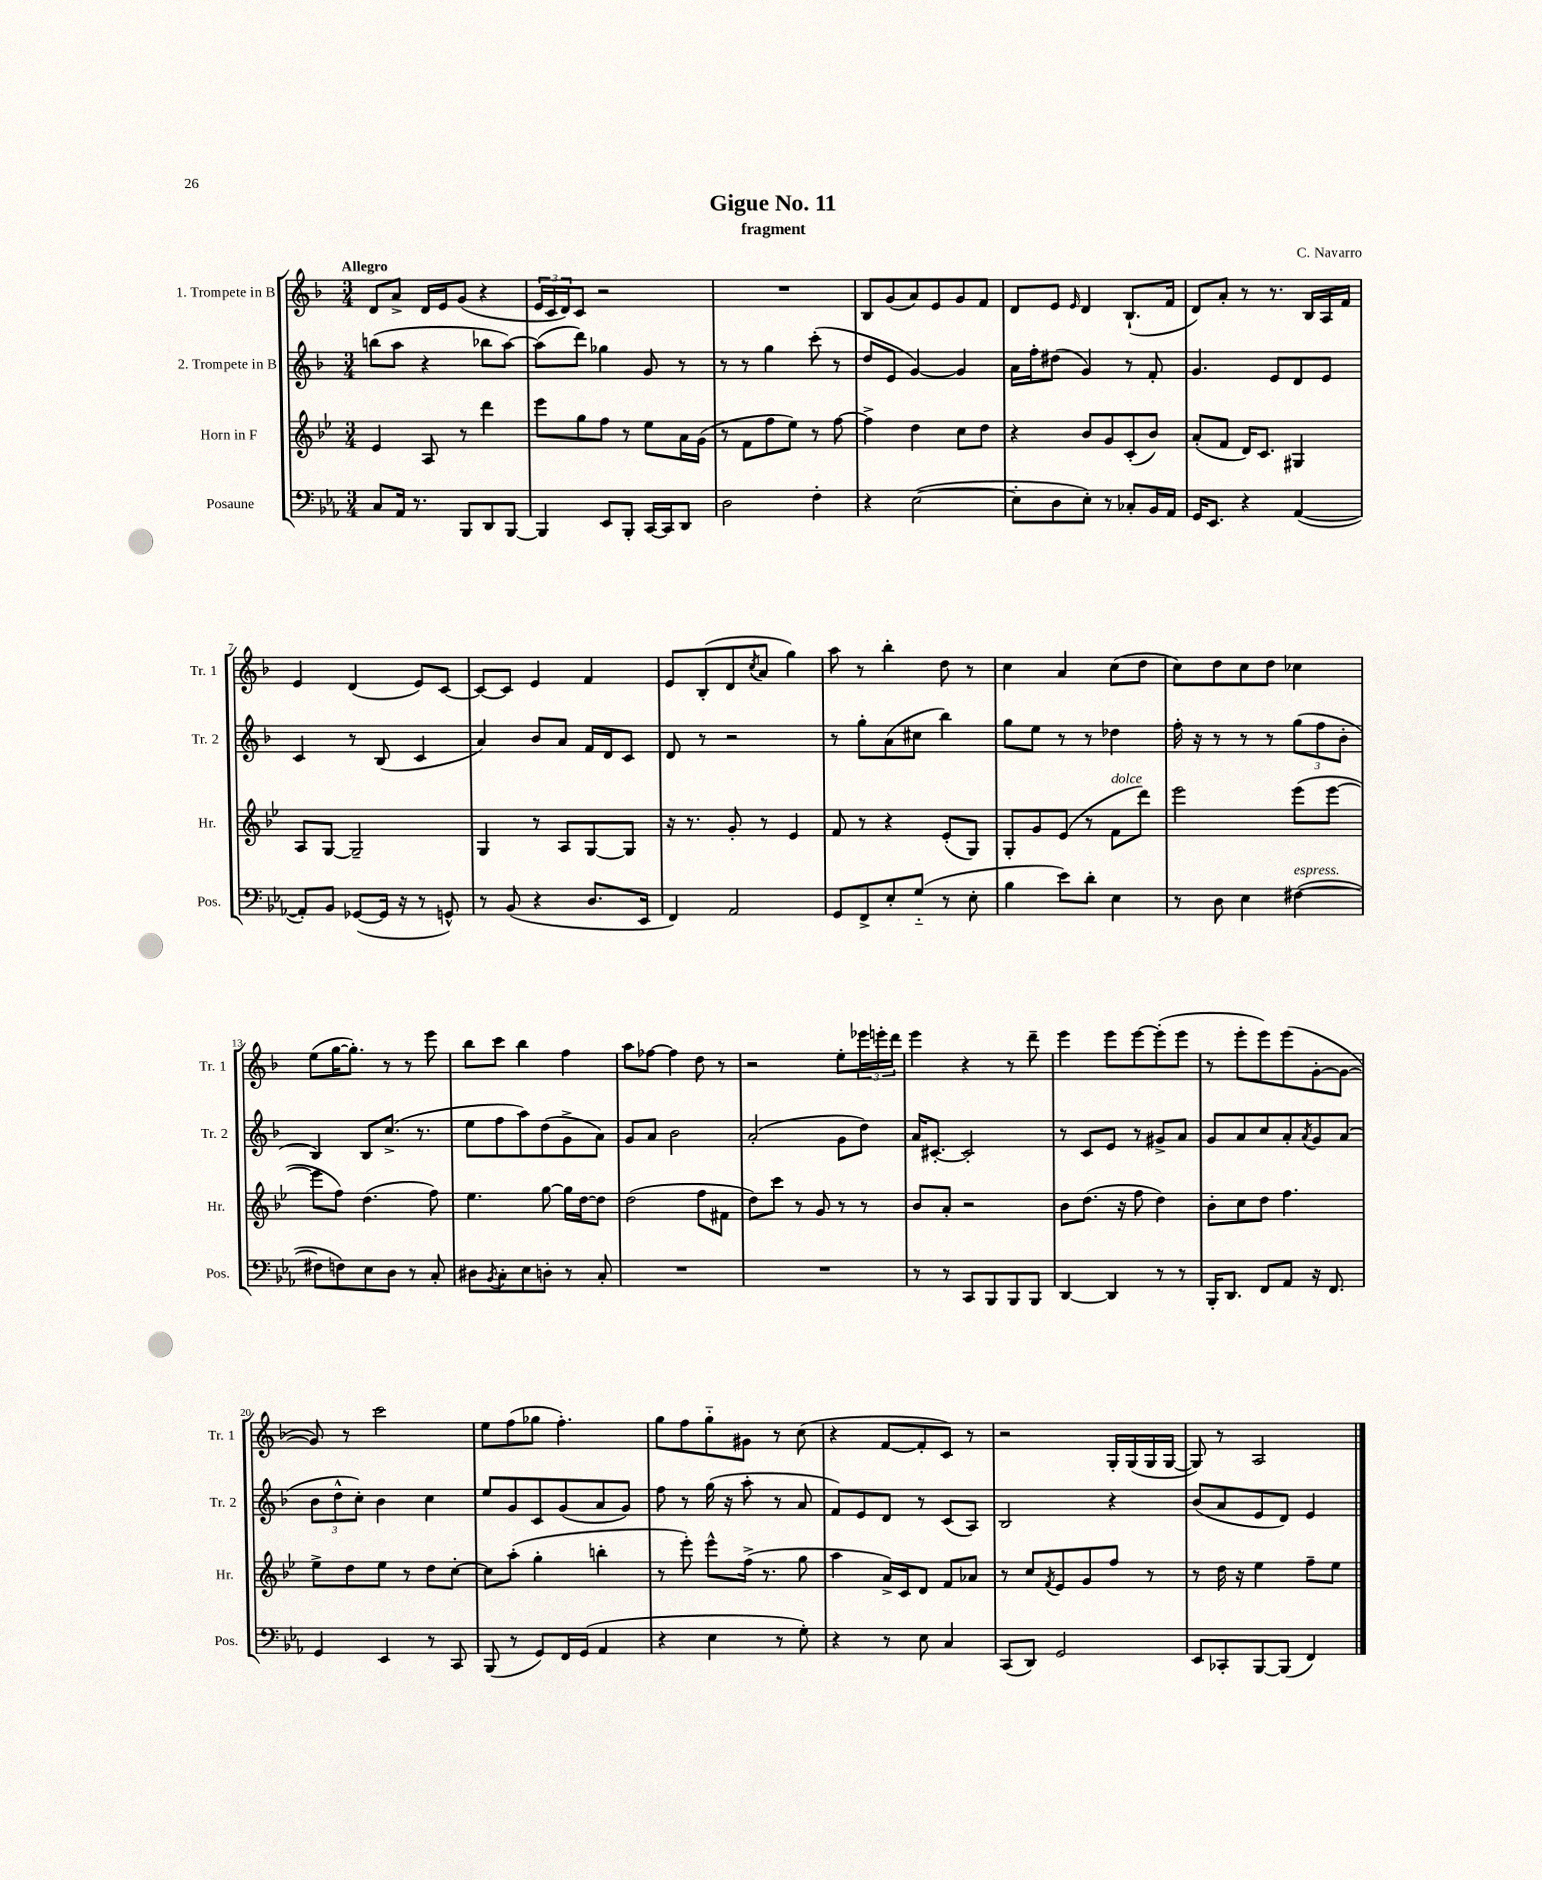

**kern	**kern	**kern	**kern
*part4	*part3	*part2	*part1
*staff4	*staff3	*staff2	*staff1
*I"Posaune	*I"Horn in F	*I"2. Trompete in B	*I"1. Trompete in B
*I'Pos.	*I'Hr.	*I'Tr. 2	*I'Tr. 1
*clefF4	*clefG2	*clefG2	*clefG2
*k[b-e-a-]	*k[b-e-]	*k[b-]	*k[b-]
*M3/4	*M3/4	*M3/4	*M3/4
=1	=1	=1	=1
!	!	!	!LO:TX:a:B:t=Allegro
8C/L	4e-/	(8bbn\L	8d/L
16AA-/Jk	.	8aa\J	8a^/J
8.r	.	.	.
.	8A/	4r	16d/LL
.	.	.	16e/J
8BBB-/L	8r	.	(8g/J
8DD/	4ddd\	8bb-X\L	4r
[8BBB-/J	.	[8aa\J)	.
=2	=2	=2	=2
4BBB-/]	8eee-\L	(8aa\L]	24e/LL
.	.	.	24c/
.	.	.	24d/J)
.	8gg\	8ddd\J)	8c/J
8EE-/L	8ff\J	4gg-X\	2r
8BBB-'/J	8r	.	.
[16CC/LL	8ee-\L	8g/	.
16CC/J]	.	.	.
8DD/J	16a\L	8r	.
.	(16g\JJ	.	.
=3	=3	=3	=3
2D\	8r	8r	2.r
.	8f\L	8r	.
.	8ff\	4gg\	.
.	8ee-\J)	.	.
4F'\	8r	(8ccc'\	.
.	[8ff\	8r	.
=4	=4	=4	=4
4r	4ff^\]	8dd/L	8B-/L
.	.	8e/J	(8g/
([2E-\	4dd\	[4g/)	8a/)
.	.	.	8e/
.	8cc\L	4g/]	8g/
.	8dd\J	.	8f/J
=5	=5	=5	=5
8E-'\L]	4r	16a\LL	8d/L
.	.	16ff'\J	.
8D\	.	(8dd#X\J	8e/J
.	.	.	16qqe/
8E-'\J)	8b-/L	4g/)	4d/
8r	8g/	.	.
8C-X'/L	(8c'/	8r	(8.B-`/L
16BB-/L	8b-/J)	8f'/	.
16AA-/JJ	.	.	16f/Jk
=6	=6	=6	=6
16GG/KL	(8a'/L	4.g/	8d/L)
8.EE-/J	.	.	.
.	8f/J	.	8a'/J
4r	16d/KL)	.	8r
.	8.c/J	.	.
.	.	8e/L	8.r
([4AA-/	4G#X/	8d/	.
.	.	.	16B-/LL
.	.	8e/J	16A/
.	.	.	16f/JJ
!!LO:LB:g=z
=7	=7	=7	=7
8AA-'/L])	8A/L	4c/	4e/
8BB-/J	[8G/J	.	.
([8GG-X/L	2G~/]	8r	(4d/
16GG-/Jk]	.	(8B-/	.
16r	.	.	.
8r	.	4c/	8e/L)
8GGn^^/)	.	.	[8c/J
=8	=8	=8	=8
8r	4G/	4a/)	8c/L_
(8BB-/	.	.	8c/J]
4r	8r	8b-/L	4e/
.	8A/L	8a/J	.
8.D/L	[8G/	16f/LL	4f/
.	.	16d/J	.
.	8G/J]	8c/J	.
16EE-/Jk	.	.	.
=9	=9	=9	=9
4FF/)	16r	8d/	8e/L
.	8.r	.	.
.	.	8r	(8B-'/
2AA-/	8g'/	2r	8d/
.	.	.	8qcc/
.	8r	.	8a/J
.	4e-/	.	4gg\)
=10	=10	=10	=10
8GG/L	8f/	8r	8aa\
8FF^/	8r	8gg'\L	8r
8E-'/	4r	(8a\	4bb-'\
(8G/J	.	8cc#X\J	.
8r	(8e-'/L	4bb-\)	8dd\
8E-'\	8G/J)	.	8r
=11	=11	=11	=11
4B-\	8G'/L	8gg\L	4cc\
.	8g/	8ee\J	.
8e-\L)	(8e-/J	8r	4a/
8d'\J	8r	8r	.
!	!LO:TX:a:i:t=dolce	!	!
4E-\	8f\L	4dd-X\	(8cc\L
.	8ddd\J)	.	8dd\J
=12	=12	=12	=12
8r	2eee-\	16ff'\	8cc\L)
.	.	16r	.
8D\	.	8r	8dd\
4E-\	.	8r	8cc\
.	.	8r	8dd\J
!LO:TX:a:i:t=espress.	!	!	!
([4F#X\	(8eee-\L	(12gg\L	4cc-X\
.	.	12ff\	.
.	[8eee-\J	.	.
.	.	12b-'\J	.
!!LO:LB:g=z
=13	=13	=13	=13
8F#X\L]	8eee-\L]	4B-/)	(8ee\L
8Fn\)	8ff\J)	.	[16gg\K
.	.	.	8.gg'\J])
8E-\	(4.dd\	8B-/L	.
8D\J	.	(8.cc^/J	8r
8r	.	.	8r
.	.	8.r	.
8C'/	8ff\)	.	8eee\
=14	=14	=14	=14
8D#X\L	4.ee-\	8ee\L	8bb-\L
8qBB-/	.	.	.
8C'\	.	8ff\	8ccc\J
8E-\	.	8aa\)	4bb-\
8Dn'\J	[8gg\	(8dd\	.
8r	16gg\LL]	8g^\	4ff\
.	[16dd\J	.	.
8C'/	8dd\J]	8a\J)	.
=15	=15	=15	=15
2.r	(2dd\	8g/L	8aa\L
.	.	8a/J	[8ff-X\J
.	.	2b-\	4ff-\]
.	8ff\L	.	8dd\
.	8f#X\J	.	8r
=16	=16	=16	=16
2.r	8dd\L)	(2a'/	2r
.	8ccc\J	.	.
.	8r	.	.
.	8g/	.	.
.	8r	8g\L	8ee'\L
.	8r	8dd\J)	24eee-X\L
.	.	.	24eeen'\
.	.	.	24ddd\JJ
=17	=17	=17	=17
8r	8b-/L	16a/KL	4eee\
.	.	[8.c#X'/J	.
8r	8a'/J	.	.
8CC/L	2r	2c#'/]	4r
8BBB-/	.	.	.
8BBB-/	.	.	8r
8BBB-/J	.	.	8ddd~\
=18	=18	=18	=18
[4DD/	8b-\L	8r	4eee\
.	(8.dd\J	8c/L	.
4DD/]	.	8e/J	8eee\L
.	16r	.	.
.	8ff\	8r	[8eee\
8r	4dd\)	8g#X^/L	(8eee'\]
8r	.	8a/J	8eee\J
=19	=19	=19	=19
16BBB-'/KL	8b-'\L	8g/L	8r
8.DD/J	.	.	.
.	8cc\	8a/	8eee'\L
8FF/L	8dd\J	8cc/	8eee\)
8AA-/J	4.ff\	8a'/	(8eee\
.	.	8qa/	.
16r	.	8g/	[8g'\
8.FF/	.	.	.
.	.	(8a/J	8g\J_
!!LO:LB:g=z
=20	=20	=20	=20
4GG/	8ee-^\L	12b-\L	8g/])
.	.	12dd^^\	.
.	8dd\	.	8r
.	.	12cc'\J)	.
4EE-/	8ee-\J	4b-\	2ccc\
.	8r	.	.
8r	8dd\L	4cc\	.
8CC/	[8cc'\J	.	.
=21	=21	=21	=21
(8BBB-/	8cc\L]	8ee/L	8ee\L
8r	(8aa'\J	8g/	(8ff\
8GG/L)	4gg'\	8c/	8gg-X\J
16FF/L	.	(8g/	4.ff'\)
(16GG/JJ	.	.	.
4AA-/	4bbn'\	8a/	.
.	.	8g/J)	.
=22	=22	=22	=22
4r	8r	8ff\	8gg\L
.	8eee-'\)	8r	8ff\
4E-\	8eee-^^\L	(16gg\	8gg\
.	.	16r	.
.	(16ff^\Jk	8aa'\	8g#X\J
.	8.r	.	.
8r	.	8r	8r
8G'\)	8gg\	8a/	(8cc\
=23	=23	=23	=23
4r	4aa\	8f/L)	4r
.	.	8e/	.
8r	16a^/LL)	8d/J	[8f/L
.	16c/J	.	.
8E-\	8d/J	8r	8f'/]
4C/	8f/L	(8c/L	8c/J)
.	8a-X/J	8A/J)	8r
=24	=24	=24	=24
(8CC/L	8r	2B-/	2r
8DD/J)	8cc/L	.	.
.	8qf/	.	.
2GG/	8e-/	.	.
.	8g/	.	.
.	8ff/J	4r	16G'/LL
.	.	.	(16G/
.	8r	.	16G/
.	.	.	[16G/JJ
=25	=25	=25	=25
8EE-/L	8r	(8b-/L	8G/])
8CC-X'/	16dd\	8a/	8r
.	16r	.	.
[8BBB-/	4ee-\	8e/	2A/
(8BBB-/J]	.	8d/J)	.
4FF/)	8ff~\L	4e/	.
.	8ee-\J	.	.
==	==	==	==
*-	*-	*-	*-
